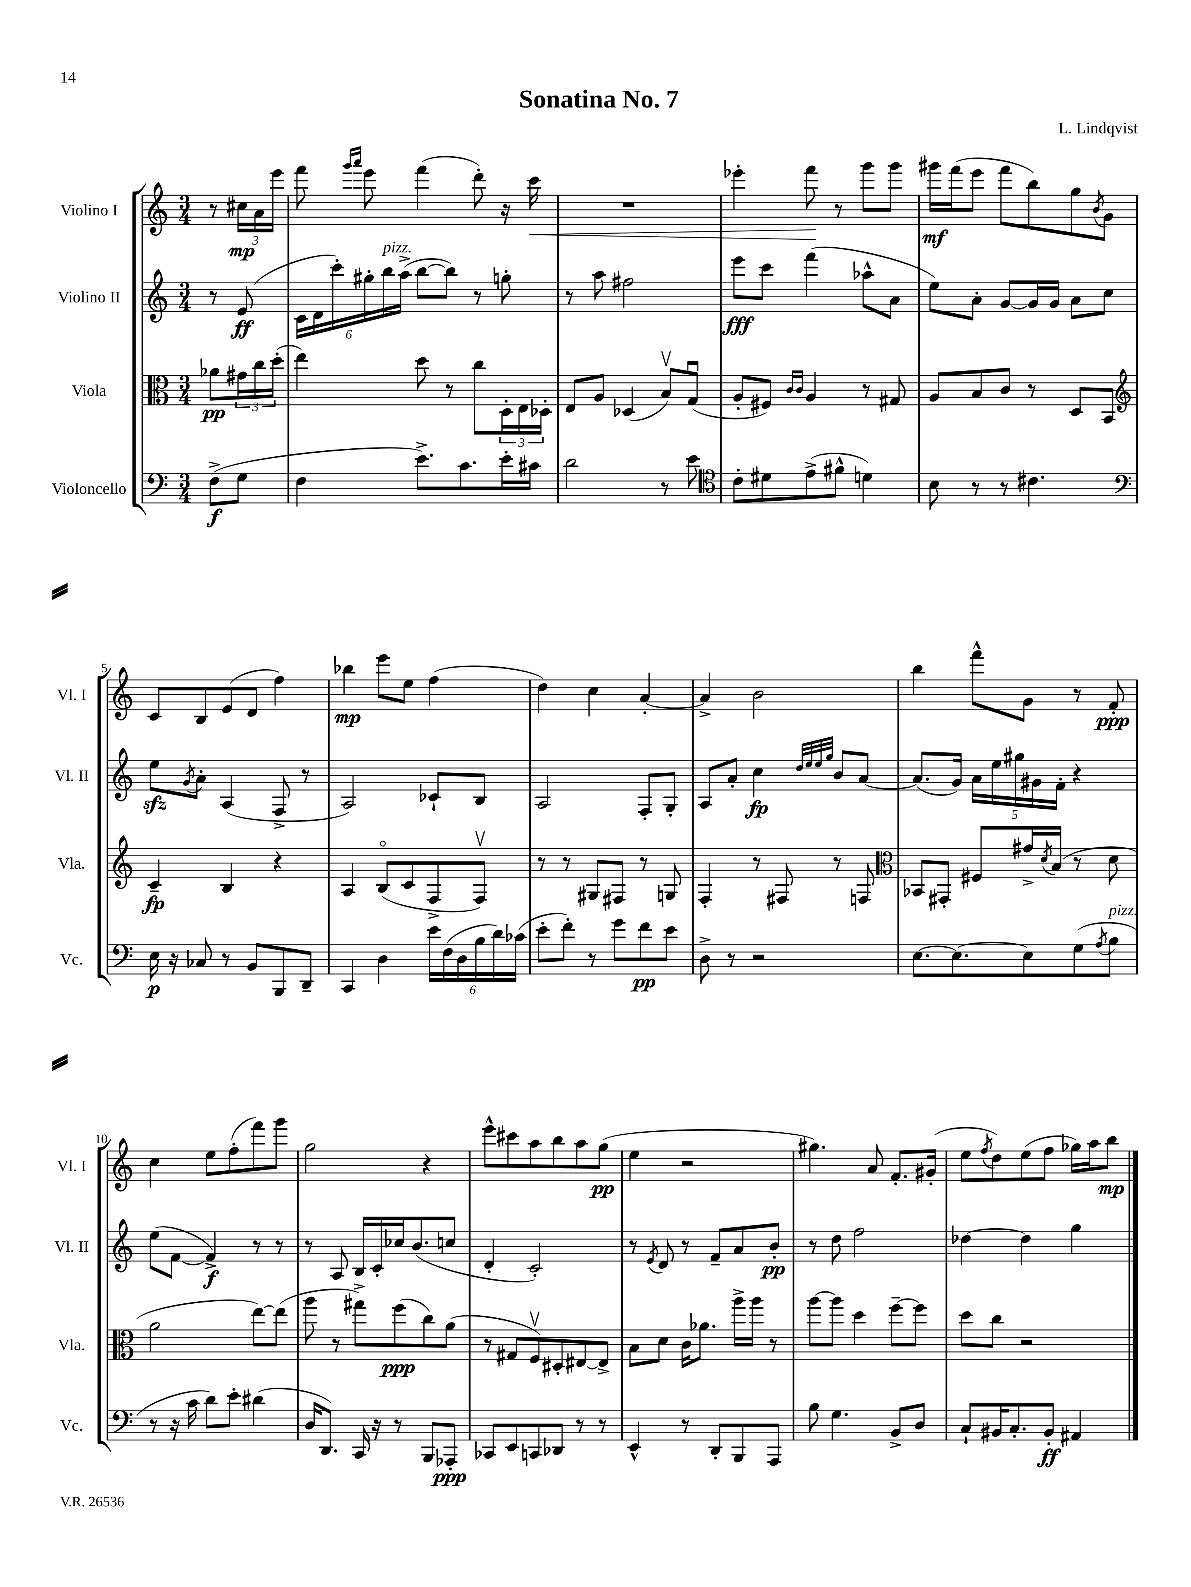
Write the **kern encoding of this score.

**kern	**dynam	**kern	**dynam	**kern	**dynam	**kern	**dynam
*part4	*part4	*part3	*part3	*part2	*part2	*part1	*part1
*staff4	*staff4	*staff3	*staff3	*staff2	*staff2	*staff1	*staff1
*I"Violoncello	*	*I"Viola	*	*I"Violino II	*	*I"Violino I	*
*I'Vc.	*	*I'Vla.	*	*I'Vl. II	*	*I'Vl. I	*
*clefF4	*	*clefC3	*	*clefG2	*	*clefG2	*
*k[]	*	*k[]	*	*k[]	*	*k[]	*
*M3/4	*	*M3/4	*	*M3/4	*	*M3/4	*
=	=	=	=	=	=	=	=
(8F^\L	f	8a-X\L	pp	8r	.	8r	.
8G\J	.	24g#X\L	.	(8e/	ff	24cc#X\LL	mp
.	.	24cc\	.	.	.	24a\	.
.	.	(24dd'\JJ	.	.	.	24eee\JJ	.
=1	=1	=1	=1	=1	=1	=1	=1
4F\	.	4ee\)	.	24c\LL	.	8fff\	.
.	.	.	.	24d\	.	.	.
.	.	.	.	24ccc'\)	.	.	.
.	.	.	.	.	.	16qqggg/LL	.
.	.	.	.	.	.	16qqaaa/JJ	.
.	.	.	.	24gg#X'\	.	8eee\	.
!	!	!	!	!LO:TX:a:i:t=pizz.	!	!	!
.	.	.	.	24bb\	.	.	.
.	.	.	.	(24aa^\JJ	.	.	.
8.e^\L)	.	8dd\	.	[8bb\L	.	(4fff\	.
.	.	8r	.	8bb\J])	.	.	.
8.c\	.	.	.	.	.	.	.
.	.	8cc\L	.	8r	.	8ddd'\)	.
16e'\L	.	24D'\L	.	8ggn'\	.	16r	.
.	.	24E\	.	.	.	.	.
!	!	!	!	!	!	!	!LO:HP:b
16c#X\JJ	.	.	.	.	.	16ccc\	<
.	.	24D-X'\JJ	.	.	.	.	.
=2	=2	=2	=2	=2	=2	=2	=2
2d\	.	8E/L	.	8r	.	2.r	.
.	.	8A/J	.	8aa\	.	.	.
.	.	(4D-X/	.	2ff#X\	.	.	.
8r	.	8Bv/L)	.	.	.	.	.
8e\	.	(8Gu/J	.	.	.	.	.
=3	=3	=3	=3	=3	=3	=3	=3
*clefC4	*	*	*	*	*	*	*
8c'\L	.	8A'/L	.	8eee\L	fff	4eee-X'\	.
8d#X\	.	8F#X/J)	.	8ccc\J	.	.	.
.	.	16qqc/LL	.	.	.	.	.
.	.	16qqc/JJ	.	.	.	.	.
(8e^\	.	4A/	.	(4fff\	.	8fff\	.
8f#X^^\J	.	.	.	.	.	8r	[
4dn\)	.	8r	.	8aa-X^^\L	.	8ggg\L	.
.	.	8G#X/	.	8a\J	.	8ggg\J	.
=4	=4	=4	=4	=4	=4	=4	=4
8B\	.	8A/L	.	8ee\L)	.	16ggg#X\LL	mf
.	.	.	.	.	.	(16fff\J	.
8r	.	8B/	.	8a'\J	.	8eee\J	.
8r	.	8c/J	.	[8g/L	.	8fff\L	.
4.c#X\	.	8r	.	16g/L]	.	8bb\)	.
.	.	.	.	16g/JJ	.	.	.
.	.	8D/L	.	8a\L	.	8gg\	.
.	.	.	.	.	.	8qb/	.
.	.	8BB/J	.	8cc\J	.	8g\J	.
!!LO:LB:g=z
=5	=5	=5	=5	=5	=5	=5	=5
*clefF4	*	*clefG2	*	*	*	*	*
16E\	p	4c~/	fp	8eezz\L	.	8c/L	.
16r	.	.	.	.	.	.	.
.	.	.	.	8qg/	.	.	.
8C-X/	.	.	.	8a'\J	.	8B/	.
8r	.	4B/	.	(4A/	.	(8e/	.
8BB/L	.	.	.	.	.	8d/J	.
8BBB/	.	4r	.	8F^/	.	4ff\)	.
8DD~/J	.	.	.	8r	.	.	.
=6	=6	=6	=6	=6	=6	=6	=6
4CC/	.	4A/	.	2A/)	.	4bb-X\	mp
4D\	.	(8B/L	.	.	.	8eee\L	.
.	.	8c/	.	.	.	8ee\J	.
24e\LL	.	8F^/	.	8c-X`/L	.	(4ff\	.
(24F\	.	.	.	.	.	.	.
24D\	.	.	.	.	.	.	.
24B\	.	8Fv/J)	.	8B/J	.	.	.
24d\)	.	.	.	.	.	.	.
(24c-X\JJ	.	.	.	.	.	.	.
=7	=7	=7	=7	=7	=7	=7	=7
8e'\L	.	8r	.	2A/	.	4dd\)	.
8f'\J)	.	8r	.	.	.	.	.
8r	.	8G#X/L	.	.	.	4cc\	.
8g\L	.	8F#X/J	.	.	.	.	.
8f\	pp	8r	.	8F'/L	.	[4a'/	.
8e\J	.	8Gn/	.	8G'/J	.	.	.
=8	=8	=8	=8	=8	=8	=8	=8
8D^\	.	4F'/	.	8A/L	.	4a^/]	.
8r	.	.	.	8a'/J	.	.	.
2r	.	8r	.	4cc\	fp	2b\	.
.	.	8F#X/	.	.	.	.	.
.	.	.	.	32qqdd/LLL	.	.	.
.	.	.	.	32qqee/	.	.	.
.	.	.	.	32qqee/	.	.	.
.	.	.	.	32qqgg/JJJ	.	.	.
.	.	8r	.	8b/L	.	.	.
.	.	8Fn/	.	[8a/J	.	.	.
=9	=9	=9	=9	=9	=9	=9	=9
*	*	*clefC3	*	*	*	*	*
[8.E\L	.	8BB-X/L	.	(8.a/L]	.	4bb\	.
.	.	8GG#X'/J	.	.	.	.	.
8.E\_	.	.	.	16g/Jk)	.	.	.
.	.	8F#X/L	.	20a\LL	.	8fff^^\L	.
.	.	.	.	20ee\	.	.	.
.	.	.	.	20gg#X\	.	.	.
8E\]	.	16g#X^/L	.	.	.	8g\J	.
.	.	.	.	20g#X\	.	.	.
.	.	8qd/	.	.	.	.	.
.	.	(16B/JJ	.	.	.	.	.
.	.	.	.	20f'\JJ	.	.	.
(8G\	.	8r	.	4r	.	8r	.
8qA/	.	.	.	.	.	.	.
!LO:TX:a:i:t=pizz.	!	!	!	!	!	!	!
8B\J	.	8d\	.	.	.	8f'/	ppp
!!LO:LB:g=z
=10	=10	=10	=10	=10	=10	=10	=10
8r	.	2a\	.	(8ee\L	.	4cc\	.
16r	.	.	.	[8f\J	.	.	.
16c\	.	.	.	.	.	.	.
8d\L)	.	.	.	4f^/])	f	8ee\L	.
8e'\J	.	.	.	.	.	(8ff'\	.
(4d#X\	.	[8ee\L)	.	8r	.	8fff\)	.
.	.	(8ee\J]	.	8r	.	8ggg\J	.
=11	=11	=11	=11	=11	=11	=11	=11
16D/KL	.	8aa\	.	8r	.	2gg\	.
8.DD/J)	.	.	.	.	.	.	.
.	.	8r	.	8A/	.	.	.
16CC/	.	8gg#X^\L)	.	16B/LL	.	.	.
16r	.	.	.	16c'/	.	.	.
8r	.	(8ff\	ppp	16cc-X/J	.	.	.
.	.	.	.	(8.b/	.	.	.
8BBB/L	.	8cc\)	.	.	.	4r	.
8AAA-X'/J	ppp	(8a\J	.	8ccn/J	.	.	.
=12	=12	=12	=12	=12	=12	=12	=12
8CC-X/L	.	8r	.	4d'/	.	8eee^^\L	.
8EE/	.	8G#X/L	.	.	.	8ccc#X\	.
8CCn/	.	8Fv/)	.	2c'/)	.	8aa\	.
8DD-X/J	.	8D#X'/	.	.	.	8bb\	.
8r	.	[8E#X/	.	.	.	8aa\	.
8r	.	8E#^/J]	.	.	.	(8gg\J	pp
=13	=13	=13	=13	=13	=13	=13	=13
4EE^^/	.	8B\L	.	8r	.	4ee\	.
.	.	.	.	8qe/	.	.	.
.	.	8d\J	.	8d/	.	.	.
8r	.	16c\KL	.	8r	.	2r	.
.	.	8.a-X\J	.	.	.	.	.
8DD'/L	.	.	.	8f~/L	.	.	.
8BBB/	.	16aa^\LL	.	8a/	.	.	.
.	.	16aa\JJ	.	.	.	.	.
8AAA/J	.	8r	.	8b'/J	pp	.	.
=14	=14	=14	=14	=14	=14	=14	=14
8B\	.	[8aa\L	.	8r	.	4.gg#X\)	.
4.G\	.	8aa\J]	.	8dd\	.	.	.
.	.	4dd\	.	2ff\	.	.	.
.	.	.	.	.	.	8a/	.
8BB^/L	.	[8ff~\L	.	.	.	8.f'/L	.
8D/J	.	8ff\J]	.	.	.	.	.
.	.	.	.	.	.	(16g#X'/Jk	.
=15	=15	=15	=15	=15	=15	=15	=15
8C`/L	.	8dd\L	.	[4dd-X\	.	8ee\L	.
.	.	.	.	.	.	8qff/	.
16BB#X/K	.	8cc\J	.	.	.	8dd\)	.
8.C'/	.	.	.	.	.	.	.
.	.	2r	.	4dd-\]	.	(8ee\	.
8BB#'/J	ff	.	.	.	.	8ff\J	.
4AA#X/	.	.	.	4gg\	.	16gg-X\LL)	.
.	.	.	.	.	.	16aa\J	.
.	.	.	.	.	.	8bb\J	mp
==	==	==	==	==	==	==	==
*-	*-	*-	*-	*-	*-	*-	*-
